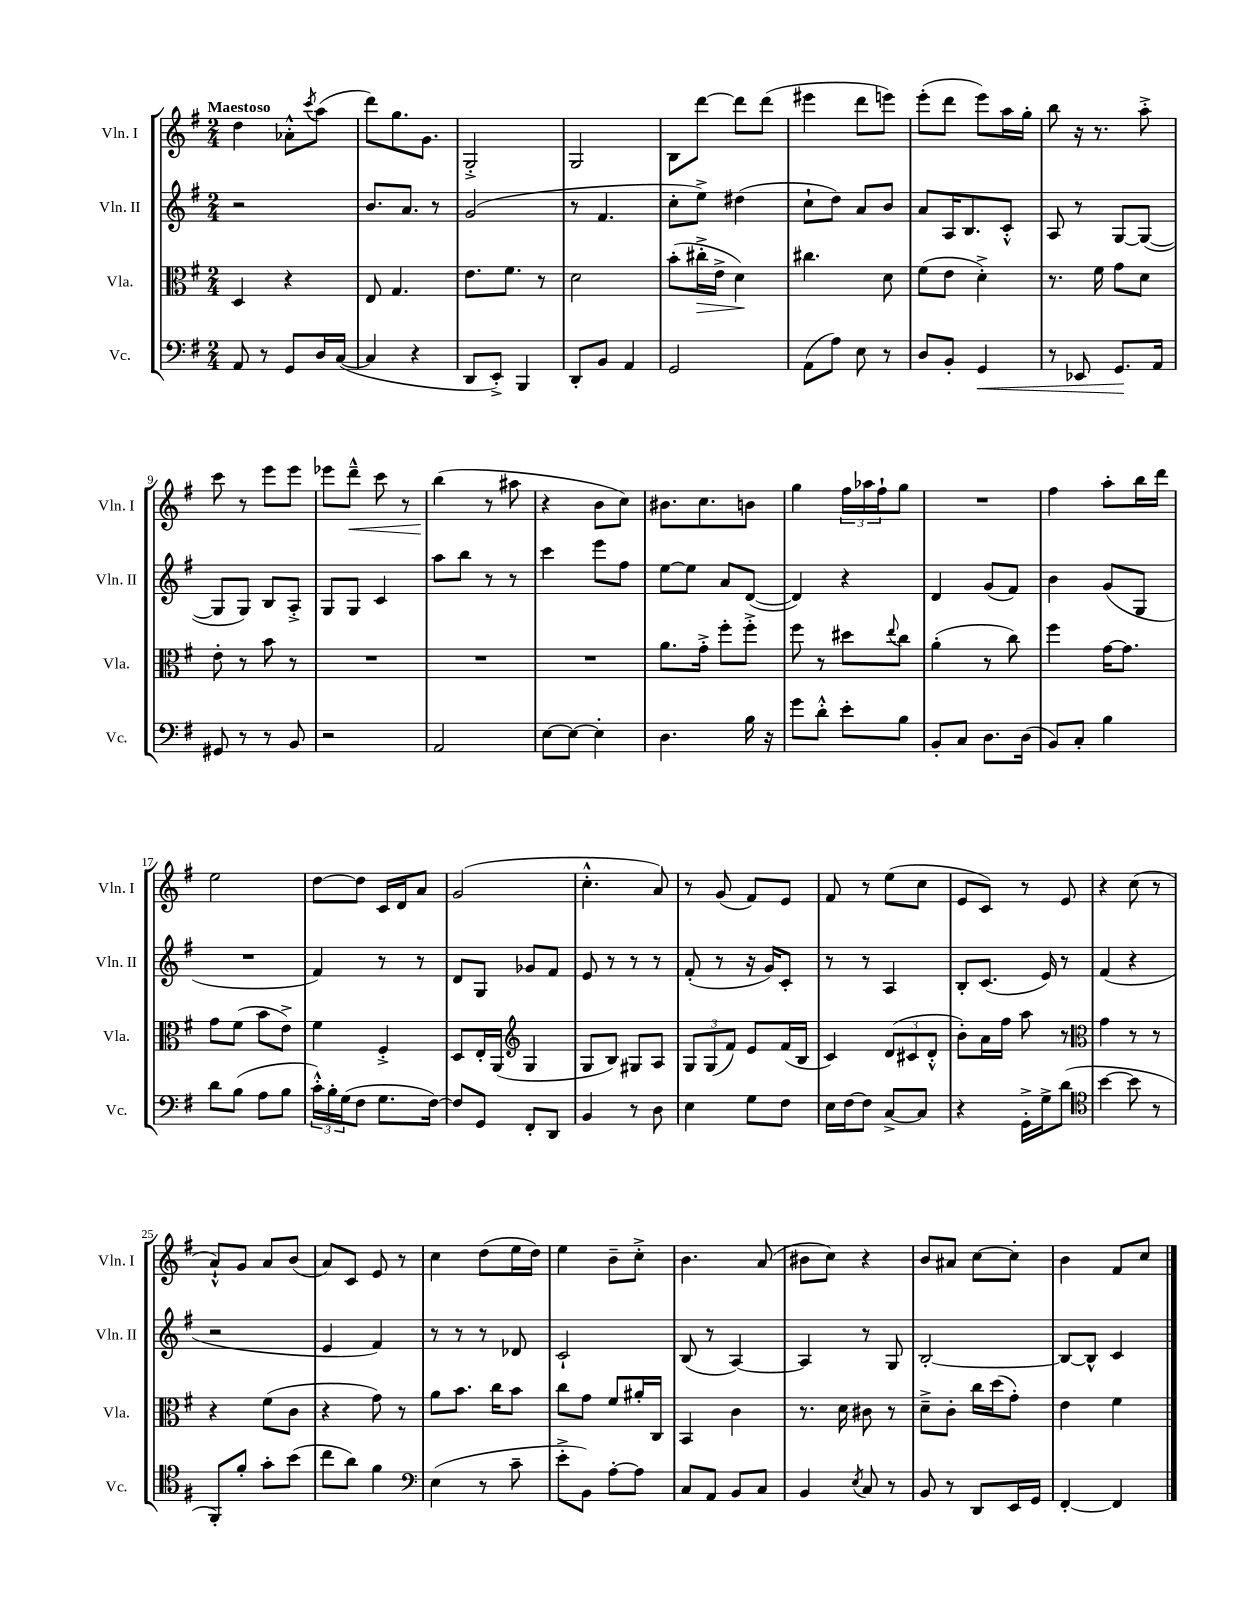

**kern	**kern	**kern	**kern
*staff4	*staff3	*staff2	*staff1
*clefF4	*clefC3	*clefG2	*clefG2
*k[f#]	*k[f#]	*k[f#]	*k[f#]
*M2/4	*M2/4	*M2/4	*M2/4
8AA/	4D/	2r	4dd\
8r	.	.	.
8GG/L	4r	.	8a-'^^\L
.	.	.	8qccc/
16D/L	.	.	(8aa\J
([16C/JJ	.	.	.
=	=	=	=
4C/]	8E/	8.b/L	8ddd\L)
.	4.G/	.	8.gg\
.	.	8.a/J	.
4r	.	.	.
.	.	.	8.g\J
.	.	8r	.
=	=	=	=
8DD/L	8.e\L	(2g/	2G'^/
8EE'^/J)	.	.	.
.	8.f#\J	.	.
4BBB/	.	.	.
.	8r	.	.
=	=	=	=
8DD'/L	2d\	8r	2G/
8BB/J	.	4.f#/	.
4AA/	.	.	.
=	=	=	=
2GG/	(8b'\L	8cc'\L	8B\L
.	16cc#'^\L	8ee^\J)	[8ddd\J
.	16e^\JJ	.	.
.	4d\)	(4dd#\	8ddd\]L
.	.	.	(8ddd\J
=	=	=	=
(8AA\L	4.cc#\	8cc`\L	4eee#\
8A\J)	.	8dd\J)	.
8E\	.	8a/L	8ddd\L
8r	8d\	8b/J	8eee\J)
=	=	=	=
8D/L	(8f#\L	8a/L	(8eee'\L
8BB'/J	8e\J	16A/K	8ddd\J
.	.	8.B/	.
4GG/	4d'^\)	.	8eee\L)
.	.	8c'^^/J	16aa\L
.	.	.	16gg'\JJ
=	=	=	=
8r	8.r	8A/	8bb\
8EE-/	.	8r	16r
.	16f#\	.	8.r
8.GG/L	8g\L	[8G/L	.
.	8d\J	(8G/_J	8aa'^\
16AA/Jk	.	.	.
=	=	=	=
8GG#/	8e'\	8G/]L	8ccc\
8r	8r	8G/J)	8r
8r	8b\	8B/L	8eee\L
8BB/	8r	8A'^/J	8eee\J
=	=	=	=
2r	2r	8G/L	8eee-\L
.	.	8G/J	8ddd~^^\J
.	.	4c/	8ccc\
.	.	.	8r
=	=	=	=
2AA/	2r	8aa\L	(4bb\
.	.	8bb\J	.
.	.	8r	8r
.	.	8r	8aa#\
=	=	=	=
[8E\L	2r	4ccc\	4r
8E\_J	.	.	.
4E'\]	.	8eee\L	8b\L
.	.	8ff#\J	8cc\J)
=	=	=	=
4.D\	8.a\L	[8ee\L	8.b#\L
.	.	8ee\]J	.
.	16g'^\Jk	.	8.cc\
.	8ff#'\L	8a/L	.
16B\	8ff#'^\J	([8d/J	8b\J
16r	.	.	.
=	=	=	=
8g\L	8ff#\	4d/])	4gg\
8d'^^\J	8r	.	.
8e'\L	8dd#\L	4r	24ff#\LL
.	.	.	24aa-\
.	.	.	24ff#`\J
.	8qqee/	.	.
8B\J	8cc\J	.	8gg\J
=	=	=	=
8BB'/L	(4a'\	4d/	2r
8C/J	.	.	.
8.D\L	8r	(8g/L	.
.	8cc\)	8f#/J)	.
(16D\Jk	.	.	.
=	=	=	=
8BB/L)	4ff#\	4b\	4ff#\
8C'/J	.	.	.
4B\	[16g\LK	(8g/L	8aa'\L
.	8.g\]J	.	.
.	.	8G/J	16bb\L
.	.	.	16ddd\JJ
=	=	=	=
8d\L	8g\L	2r	2ee\
(8B\J	(8f#\J	.	.
8A\L	8b\L	.	.
8B\J	8e^\J)	.	.
=	=	=	=
24c'^^\LL)	4f#\	4f#/)	[8dd\L
24B'\	.	.	.
(24G\J	.	.	.
8F#\J	.	.	8dd\]J
8.G\L	4F#'^/	8r	16c/LL
.	.	.	16d/J
.	.	8r	8a/J
[16F#\Jk)	.	.	.
=	=	=	=
8F#/]L	8D/L	8d/L	(2g/
8GG/J	16E'/L	8G/J	.
.	(16AA/JJ	.	.
*	*clefG2	*	*
8FF#'/L	4G/	8g-/L	.
8DD/J	.	8f#/J	.
=	=	=	=
4BB/	8G/L	8e/	4.cc'^^\
.	8B/J)	8r	.
8r	8G#/L	8r	.
8D\	8A/J	8r	8a/)
=	=	=	=
4E\	12G/L	(8f#'/	8r
.	(12G/	.	.
.	.	8r	(8g/
.	12f#/J)	.	.
8G\L	8e/L	16r	8f#/L)
.	.	16g/LK)	.
8F#\J	(16f#/L	8c'/J	8e/J
.	16B/JJ	.	.
=	=	=	=
16E\LL	4c/)	8r	8f#/
[16F#\J	.	.	.
8F#\]J	.	8r	8r
[8C^/L	(12d/L	4A/	(8ee\L
.	12c#/	.	.
8C/]J	.	.	8cc\J
.	12d'^^/J	.	.
=	=	=	=
4r	8b'\L)	8B'/L	8e/L
.	16a\L	(8.c/J	8c/J)
.	16ff#\JJ	.	.
16GG'^\LL	8aa\	.	8r
16G^\J	.	16e/)	.
(8d\J	8r	8r	8e/
=	=	=	=
*clefC4	*clefC3	*	*
[4b\	4g\	(4f#/	4r
8b\]	8r	4r	(8cc\
8r	8r	.	8r
=	=	=	=
8FF#'/L)	4r	2r	8a`^^/L)
8f#'/J	.	.	8g/J
8g'\L	(8f#\L	.	8a/L
(8b\J	8c\J	.	(8b/J
=	=	=	=
8cc\L	4r	4e/	8a/L)
8a\J)	.	.	8c/J
4f#\	8g\)	4f#/)	8e/
.	8r	.	8r
=	=	=	=
*clefF4	*	*	*
(4E\	8a\L	8r	4cc\
.	8.b\J	8r	.
8r	.	8r	(8dd\L
.	16cc\LK	.	.
8c~\	8b\J	8d-/	16ee\L
.	.	.	16dd\JJ)
=	=	=	=
8e'^\L	8cc\L	2c`/	4ee\
8BB\J)	8g\J	.	.
[8A'\L	8f#/L	.	8b~\L
8A\]J	16a#'/L	.	8cc'^\J
.	16C/JJ	.	.
=	=	=	=
8C/L	4BB/	(8B/	4.b\
8AA/J	.	8r	.
8BB/L	4c\	[4A/)	.
8C/J	.	.	(8a/
=	=	=	=
4BB/	8.r	4A/]	8b#\L
.	.	.	8cc\J)
.	16d\	.	.
8qE/	.	.	.
8C/	8c#\	8r	4r
8r	8r	8G/	.
=	=	=	=
8BB/	8d~^\L	[2B'/	8b/L
8r	8c'\J	.	8a#/J
8DD/L	16cc\LL	.	[8cc\L
.	(16dd\J	.	.
16EE/L	8g'\J)	.	8cc'\]J
16GG/JJ	.	.	.
=	=	=	=
[4FF#'/	4e\	8B/_L	4b\
.	.	8B^^/]J	.
4FF#/]	4f#\	4c/	8f#/L
.	.	.	8cc/J
==	==	==	==
*-	*-	*-	*-
